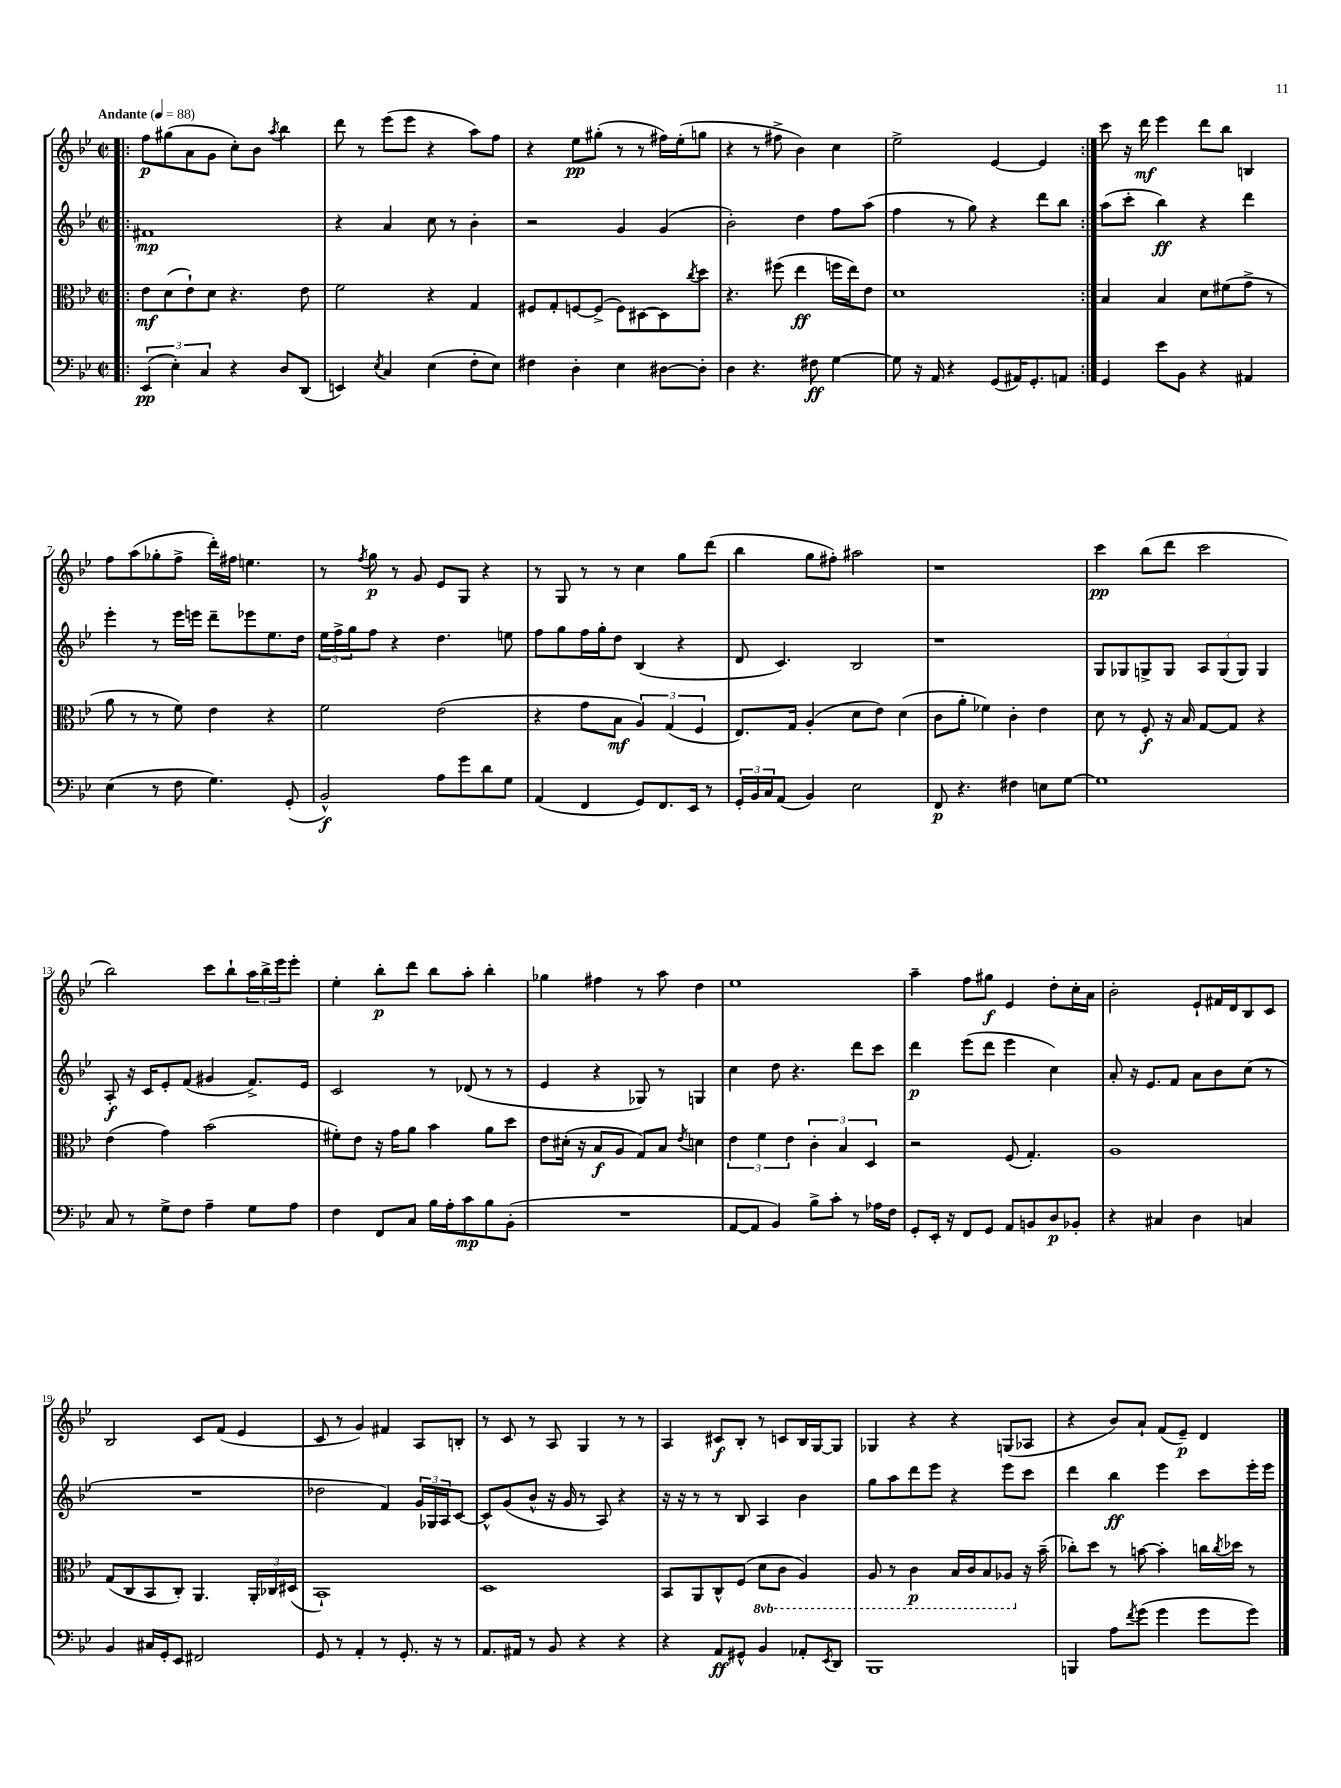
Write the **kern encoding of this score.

**kern	**dynam	**kern	**dynam	**kern	**dynam	**kern	**dynam
*part4	*part4	*part3	*part3	*part2	*part2	*part1	*part1
*staff4	*staff4	*staff3	*staff3	*staff2	*staff2	*staff1	*staff1
*clefF4	*	*clefC3	*	*clefG2	*	*clefG2	*
*k[b-e-]	*	*k[b-e-]	*	*k[b-e-]	*	*k[b-e-]	*
*M2/2	*	*M2/2	*	*M2/2	*	*M2/2	*
*met(c|)	*	*met(c|)	*	*met(c|)	*	*met(c|)	*
*MM88	*	*MM88	*	*MM88	*	*MM88	*
=1!|:	=1!|:	=1!|:	=1!|:	=1!|:	=1!|:	=1!|:	=1!|:
!	!	!	!	!	!	!LO:TX:a:B:t=Andante	!
(6EE-/	pp	8e-\L	mf	1f#X	mp	8ff\L	p
.	.	(8d\	.	.	.	(8gg#X\	.
6E-'\)	.	.	.	.	.	.	.
.	.	8e-`\)	.	.	.	8a\	.
6C/	.	.	.	.	.	.	.
.	.	8d\J	.	.	.	8g\J	.
4r	.	4.r	.	.	.	8cc'\L)	.
.	.	.	.	.	.	8b-\J	.
.	.	.	.	.	.	8qaa/	.
8D/L	.	.	.	.	.	4bb-\	.
(8DD/J	.	8e-\	.	.	.	.	.
=2	=2	=2	=2	=2	=2	=2	=2
4EEn/)	.	2f\	.	4r	.	8ddd\	.
.	.	.	.	.	.	8r	.
8qE-/	.	.	.	.	.	.	.
4C/	.	.	.	4a/	.	(8eee-\L	.
.	.	.	.	.	.	8eee-\J	.
(4E-\	.	4r	.	8cc\	.	4r	.
.	.	.	.	8r	.	.	.
8F'\L	.	4G/	.	4b-'\	.	8aa\L)	.
8E-\J)	.	.	.	.	.	8ff\J	.
=3	=3	=3	=3	=3	=3	=3	=3
4F#X\	.	8F#X/L	.	2r	.	4r	.
.	.	8G'/	.	.	.	.	.
4D'\	.	[8Fn/	.	.	.	8ee-\L	pp
.	.	(8F^/J]	.	.	.	(8gg#X'\J	.
4E-\	.	8F\L)	.	4g/	.	8r	.
.	.	[8D#X\	.	.	.	8r	.
[8D#X\L	.	8D#\]	.	(4g/	.	16ff#X\LL)	.
.	.	.	.	.	.	(16ee-'\J	.
.	.	8qcc/	.	.	.	.	.
8D#'\J]	.	8dd\J	.	.	.	8ggn\J	.
=4	=4	=4	=4	=4	=4	=4	=4
4D\	.	4.r	.	2b-'\)	.	4r	.
4.r	.	.	.	.	.	8r	.
.	.	(8ff#X\	.	.	.	8ff#X^\	.
.	.	4ee-\	ff	4dd\	.	4b-\)	.
8F#X\	ff	.	.	.	.	.	.
[4G\	.	16ffn\LL	.	8ff\L	.	4cc\	.
.	.	16ee-\J)	.	.	.	.	.
.	.	8e-\J	.	(8aa\J	.	.	.
=5	=5	=5	=5	=5	=5	=5	=5
8G\]	.	1d	.	4ff\	.	2ee-^\	.
16r	.	.	.	.	.	.	.
16AA/	.	.	.	.	.	.	.
4r	.	.	.	8r	.	.	.
.	.	.	.	8gg\)	.	.	.
(8GG/L	.	.	.	4r	.	[4e-/	.
16AA#X/K)	.	.	.	.	.	.	.
8.GG'/	.	.	.	.	.	.	.
.	.	.	.	8ddd\L	.	4e-/]	.
8AAn/J	.	.	.	8bb-\J	.	.	.
=6:|!	=6:|!	=6:|!	=6:|!	=6:|!	=6:|!	=6:|!	=6:|!
4GG/	.	4B-/	.	(8aa\L	.	8ccc\	.
.	.	.	.	8ccc'\J	.	16r	.
.	.	.	.	.	.	16ddd\	mf
8e-\L	.	4B-/	.	4bb-\)	ff	4eee-\	.
8BB-\J	.	.	.	.	.	.	.
4r	.	8d\L	.	4r	.	8ddd\L	.
.	.	(8f#X\	.	.	.	8bb-\J	.
4AA#X/	.	8g^\J	.	4ddd\	.	4Bn/	.
.	.	8r	.	.	.	.	.
!!LO:LB:g=z
=7	=7	=7	=7	=7	=7	=7	=7
(4E-\	.	8a\	.	4eee-'\	.	8ff\L	.
.	.	8r	.	.	.	(8aa\	.
8r	.	8r	.	8r	.	8gg-X'\	.
8F\	.	8f\)	.	16eee-\LL	.	8ff^\J	.
.	.	.	.	16eeen\JJ	.	.	.
4.G\)	.	4e-\	.	8ddd~\L	.	16ddd'\LL)	.
.	.	.	.	.	.	16ff#X\JJ	.
.	.	.	.	8eee-X\	.	4.een\	.
.	.	4r	.	8.ee-\	.	.	.
(8GG'/	.	.	.	.	.	.	.
.	.	.	.	16dd\Jk	.	.	.
=8	=8	=8	=8	=8	=8	=8	=8
2BB-^^/)	f	2f\	.	24ee-\LL	.	8r	.
.	.	.	.	24ff^\	.	.	.
.	.	.	.	24gg\J	.	.	.
.	.	.	.	.	.	8qff/	.
.	.	.	.	8ff\J	.	8gg\	p
.	.	.	.	4r	.	8r	.
.	.	.	.	.	.	8g/	.
8A\L	.	(2e-\	.	4.dd\	.	8e-/L	.
8g\	.	.	.	.	.	8G/J	.
8d\	.	.	.	.	.	4r	.
8G\J	.	.	.	8een\	.	.	.
=9	=9	=9	=9	=9	=9	=9	=9
(4AA/	.	4r	.	8ff\L	.	8r	.
.	.	.	.	8gg\	.	8G/	.
4FF/	.	8g\L	.	16ff\L	.	8r	.
.	.	.	.	16gg'\J	.	.	.
.	.	8B-\J	mf	8dd\J	.	8r	.
8GG/L)	.	6A/)	.	(4B-/	.	4cc\	.
8.FF/	.	.	.	.	.	.	.
.	.	(6G/	.	.	.	.	.
.	.	.	.	4r	.	8gg\L	.
16EE-/Jk	.	.	.	.	.	.	.
.	.	6F/	.	.	.	.	.
8r	.	.	.	.	.	(8ddd\J	.
=10	=10	=10	=10	=10	=10	=10	=10
24GG'/LL	.	8.E-/L)	.	8d/	.	4bb-\	.
24BB-/	.	.	.	.	.	.	.
24C/J	.	.	.	.	.	.	.
(8AA/J	.	.	.	4.c/)	.	.	.
.	.	16G/Jk	.	.	.	.	.
4BB-/)	.	(4A'/	.	.	.	8gg\L	.
.	.	.	.	.	.	8ff#X'\J)	.
2E-\	.	8d\L	.	2B-/	.	2aa#X\	.
.	.	8e-\J)	.	.	.	.	.
.	.	(4d\	.	.	.	.	.
=11	=11	=11	=11	=11	=11	=11	=11
8FF/	p	8c\L	.	1r	.	1r	.
4.r	.	8a'\J	.	.	.	.	.
.	.	4f-X\)	.	.	.	.	.
4F#X\	.	4c'\	.	.	.	.	.
8En\L	.	4e-\	.	.	.	.	.
[8G\J	.	.	.	.	.	.	.
=12	=12	=12	=12	=12	=12	=12	=12
1G]	.	8d\	.	8G/L	.	4ccc\	pp
.	.	8r	.	8G-X/	.	.	.
.	.	8F'/	f	8Gn^/	.	(8bb-\L	.
.	.	16r	.	8G/J	.	8ddd\J	.
.	.	16B-/	.	.	.	.	.
.	.	[8G/L	.	12A/L	.	2ccc\	.
.	.	.	.	(12G/	.	.	.
.	.	8G/J]	.	.	.	.	.
.	.	.	.	12G/J)	.	.	.
.	.	4r	.	4G/	.	.	.
!!LO:LB:g=z
=13	=13	=13	=13	=13	=13	=13	=13
8C/	.	(4e-\	.	8A'/	f	2bb-\)	.
8r	.	.	.	16r	.	.	.
.	.	.	.	16c/KL	.	.	.
8G^\L	.	4g\)	.	8e-'/	.	.	.
8F\J	.	.	.	(8f/J	.	.	.
4A~\	.	(2b-\	.	4g#X/	.	8ccc\L	.
.	.	.	.	.	.	8bb-`\	.
8G\L	.	.	.	8.f^/L)	.	24aa\L	.
.	.	.	.	.	.	24bb-^\	.
.	.	.	.	.	.	24eee-\J	.
8A\J	.	.	.	.	.	8eee-'\J	.
.	.	.	.	16e-/Jk	.	.	.
=14	=14	=14	=14	=14	=14	=14	=14
4F\	.	8f#X'\L)	.	2c/	.	4ee-'\	.
.	.	8e-\J	.	.	.	.	.
8FF/L	.	16r	.	.	.	8bb-'\L	p
.	.	16g\KL	.	.	.	.	.
8C/J	.	8a\J	.	.	.	8ddd\J	.
16B-\LL	.	4b-\	.	8r	.	8bb-\L	.
16A'\J	.	.	.	.	.	.	.
8c\	mp	.	.	(8d-X/	.	8aa'\J	.
8B-\	.	8a\L	.	8r	.	4bb-'\	.
(8BB-'\J	.	8dd\J	.	8r	.	.	.
=15	=15	=15	=15	=15	=15	=15	=15
1r	.	8e-\L	.	4e-/	.	4gg-X\	.
.	.	(16d#X'\Jk	.	.	.	.	.
.	.	16r	.	.	.	.	.
.	.	8B-/L	f	4r	.	4ff#X\	.
.	.	8A/J	.	.	.	.	.
.	.	8G/L)	.	8G-X/)	.	8r	.
.	.	8B-/J	.	8r	.	8aa\	.
.	.	8qe-/	.	.	.	.	.
.	.	4dn\	.	4Gn/	.	4dd\	.
=16	=16	=16	=16	=16	=16	=16	=16
[8AA/L	.	6e-\	.	4cc\	.	1ee-	.
8AA/J]	.	.	.	.	.	.	.
.	.	6f\	.	.	.	.	.
4BB-/)	.	.	.	8dd\	.	.	.
.	.	6e-\	.	.	.	.	.
.	.	.	.	4.r	.	.	.
8B-^\L	.	6c'\	.	.	.	.	.
8c'\J	.	.	.	.	.	.	.
.	.	6B-/	.	.	.	.	.
8r	.	.	.	8ddd\L	.	.	.
.	.	6D/	.	.	.	.	.
16A-X\LL	.	.	.	8ccc\J	.	.	.
16F\JJ	.	.	.	.	.	.	.
=17	=17	=17	=17	=17	=17	=17	=17
8GG'/L	.	2r	.	4ddd\	p	4aa~\	.
16EE-'/Jk	.	.	.	.	.	.	.
16r	.	.	.	.	.	.	.
8FF/L	.	.	.	(8eee-\L	.	8ff\L	.
8GG/J	.	.	.	8ddd\J	.	8gg#X\J	f
8AA/L	.	(8F/	.	4eee-\	.	4e-/	.
8BBn/	.	4.G'/)	.	.	.	.	.
8D/	p	.	.	4cc\)	.	8dd'\L	.
8BB-X'/J	.	.	.	.	.	16cc'\L	.
.	.	.	.	.	.	16a\JJ	.
=18	=18	=18	=18	=18	=18	=18	=18
4r	.	1A	.	8a'/	.	2b-'\	.
.	.	.	.	16r	.	.	.
.	.	.	.	8.e-/L	.	.	.
4C#X/	.	.	.	.	.	.	.
.	.	.	.	8f/J	.	.	.
4D\	.	.	.	8a\L	.	8e-`/L	.
.	.	.	.	8b-\	.	16f#X/L	.
.	.	.	.	.	.	16d/J	.
4Cn/	.	.	.	(8cc\J	.	8B-/	.
.	.	.	.	8r	.	8c/J	.
!!LO:LB:g=z
=19	=19	=19	=19	=19	=19	=19	=19
4BB-/	.	(8G/L	.	1r	.	2B-/	.
.	.	8C/	.	.	.	.	.
16C#X/LL	.	8BB-/	.	.	.	.	.
16GG'/J	.	.	.	.	.	.	.
8EE-/J	.	8C'/J)	.	.	.	.	.
2FF#X/	.	4.AA/	.	.	.	8c/L	.
.	.	.	.	.	.	(8f/J	.
.	.	.	.	.	.	4e-/	.
.	.	24AA'/LL	.	.	.	.	.
.	.	24C-X/	.	.	.	.	.
.	.	(24D#X/JJ	.	.	.	.	.
=20	=20	=20	=20	=20	=20	=20	=20
8GG/	.	1BB-`)	.	2dd-X\	.	8c/	.
8r	.	.	.	.	.	8r	.
4AA'/	.	.	.	.	.	4g/)	.
8r	.	.	.	4f/)	.	4f#X/	.
8.GG'/	.	.	.	.	.	.	.
.	.	.	.	24g/LL	.	8A/L	.
.	.	.	.	24G-X/	.	.	.
16r	.	.	.	.	.	.	.
.	.	.	.	24A/J	.	.	.
8r	.	.	.	[8c/J	.	8Bn'/J	.
=21	=21	=21	=21	=21	=21	=21	=21
8.AA/L	.	1D	.	8c^^/L]	.	8r	.
.	.	.	.	(8g/	.	8c/	.
16AA#X/Jk	.	.	.	.	.	.	.
8r	.	.	.	8b-^^/J	.	8r	.
8BB-/	.	.	.	16r	.	8A/	.
.	.	.	.	16g/	.	.	.
4r	.	.	.	8r	.	4G/	.
.	.	.	.	8A/)	.	.	.
4r	.	.	.	4r	.	8r	.
.	.	.	.	.	.	8r	.
=22	=22	=22	=22	=22	=22	=22	=22
4r	.	8BB-/L	.	16r	.	4A/	.
.	.	.	.	16r	.	.	.
.	.	8AA/	.	8r	.	.	.
8AA/L	ff	8C^^/	.	8r	.	8c#X/L	f
8GG#X^^/J	.	(8F/J	.	8B-/	.	8B-'/J	.
*	*	*8ba	*	*	*	*	*
4BB-/	.	8D\L	.	4A/	.	8r	.
.	.	8C\J	.	.	.	8cn/L	.
8AA-X'/L	.	4AA/)	.	4b-\	.	16B-/L	.
.	.	.	.	.	.	[16G/J	.
8qEE-/	.	.	.	.	.	.	.
8DD/J	.	.	.	.	.	8G/J]	.
=23	=23	=23	=23	=23	=23	=23	=23
1BBB-	.	8AA/	.	8gg\L	.	4G-X/	.
.	.	8r	.	8aa\	.	.	.
.	.	4C\	p	8ddd\	.	4r	.
.	.	.	.	8eee-\J	.	.	.
.	.	16BB-/LL	.	4r	.	4r	.
.	.	16C/J	.	.	.	.	.
.	.	8BB-/	.	.	.	.	.
.	.	8AA-X/J	.	8eee-\L	.	(8Gn/L	.
*	*	*X8ba	*	*	*	*	*
.	.	16r	.	8ccc\J	.	8A-X/J	.
.	.	(16b-~\	.	.	.	.	.
=24	=24	=24	=24	=24	=24	=24	=24
4BBBn/	.	8cc-X'\L)	.	4ddd\	.	4r	.
.	.	8dd\J	.	.	.	.	.
8A\L	.	8r	.	4bb-\	ff	8b-/L)	.
8qf/	.	.	.	.	.	.	.
(8g\J	.	[8bn\	.	.	.	8a`/J	.
4g\	.	4b'\]	.	4eee-\	.	(8f/L	.
.	.	.	.	.	.	8e-~/J)	p
8g\L	.	16ccn\LL	.	8ccc\L	.	4d/	.
.	.	8qcc/	.	.	.	.	.
.	.	16dd-X\JJ	.	.	.	.	.
8g\J)	.	8r	.	16eee-'\L	.	.	.
.	.	.	.	16eee-\JJ	.	.	.
==	==	==	==	==	==	==	==
*-	*-	*-	*-	*-	*-	*-	*-
